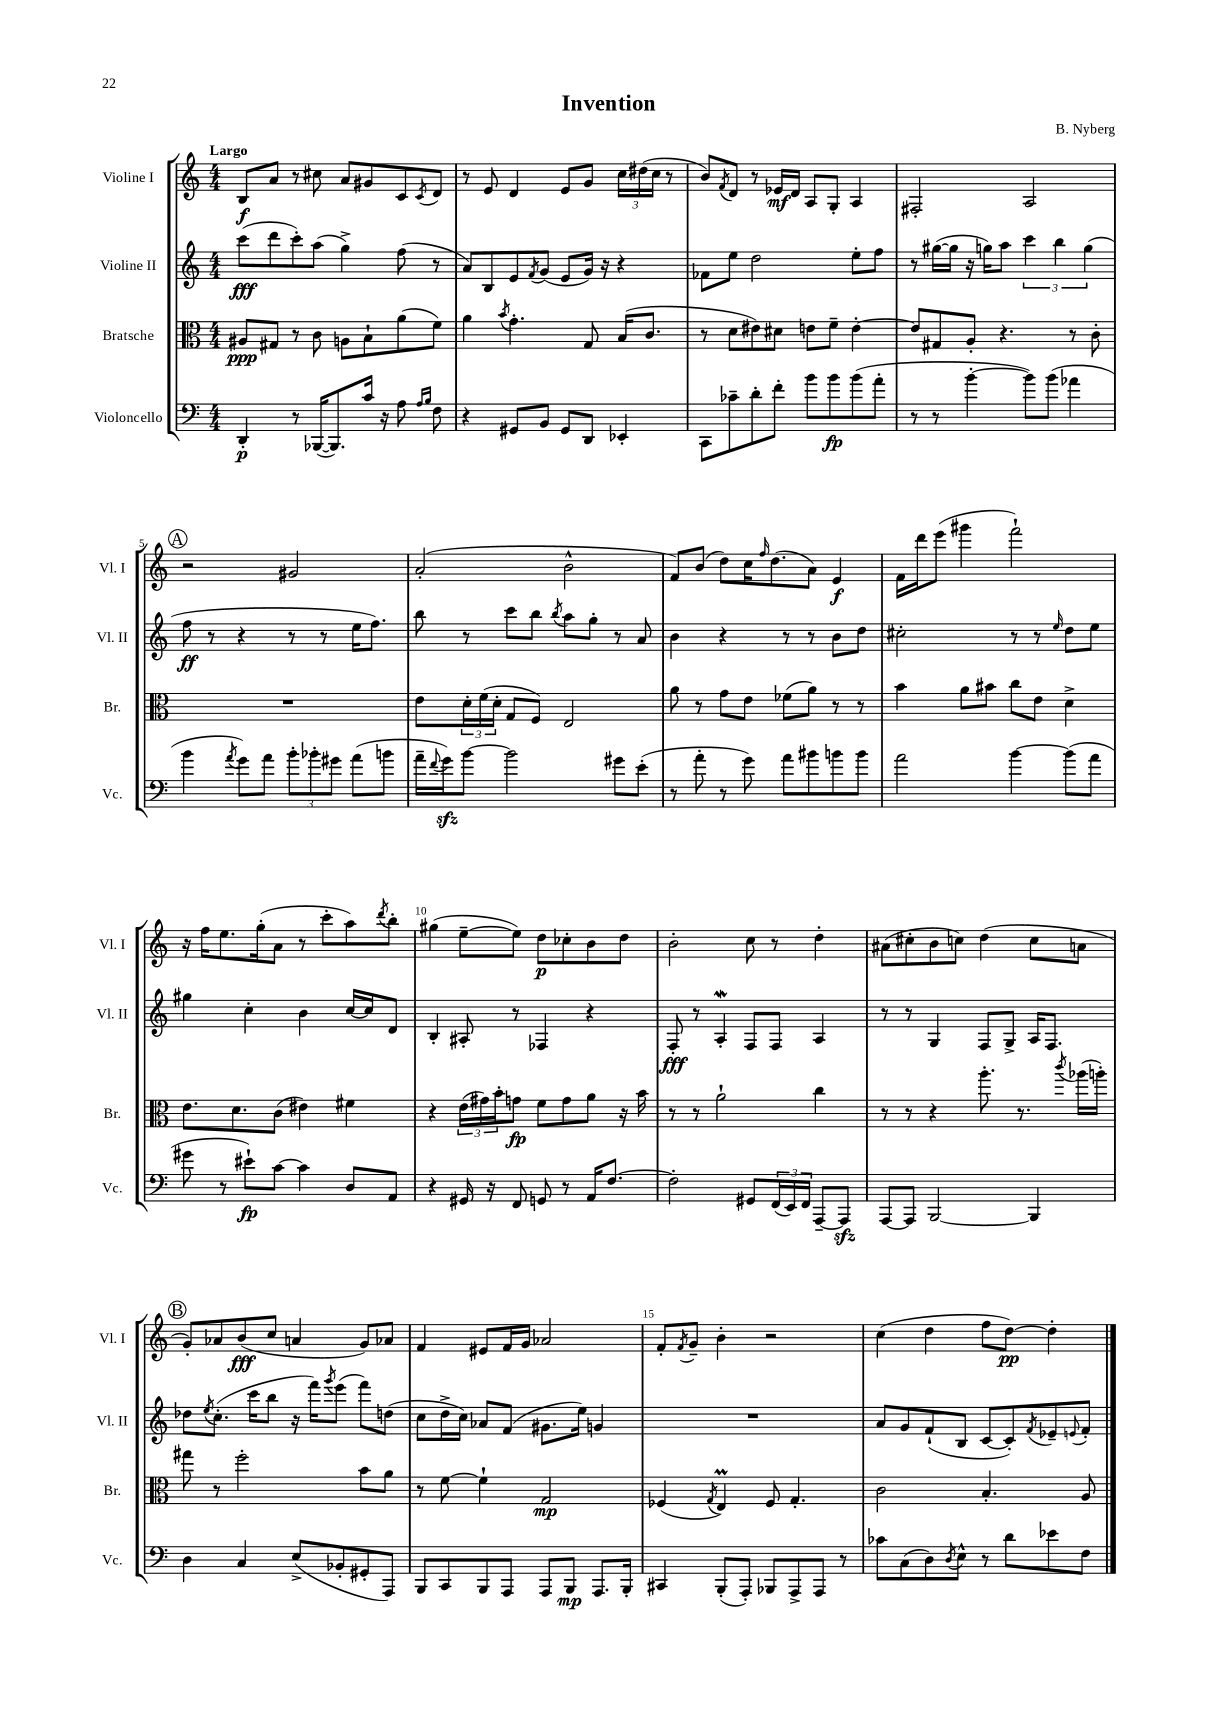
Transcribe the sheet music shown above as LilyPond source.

\header { title = "Invention" composer = "B. Nyberg" }
<<
\new StaffGroup <<
\new Staff = "s0" \with { instrumentName = "Violine I" shortInstrumentName = "Vl. I" } {
    \clef treble \key c \major \numericTimeSignature \time 4/4 \tempo "Largo"
    b8\f a'8 r8 cis''8 a'8 gis'8 c'8 \acciaccatura { c'8 } d'8 |
    r8 e'8 d'4 e'8 g'8 \tuplet 3/2 { c''16 dis''16( c''16 } r8 |
    b'8) \acciaccatura { f'8 } d'8 r8 ees'16\mf d'16 a8 g8-. a4 |
    fis2-. a2 |
    \mark \markup { \circle "A" } r2 gis'2 |
    a'2-.( b'2-^ |
    f'8) b'8( d''8) c''16 \grace { f''16 } d''8.( a'8) e'4\f |
    f'16 d'''16 e'''8( gis'''4 f'''2-!) |
    r16 f''16 e''8. g''16-.( a'8 r8 c'''8-. a''8) \acciaccatura { d'''8 } b''8-. |
    gis''4( e''8~-- e''8) d''8\p ces''8-. b'8 d''8 |
    b'2-. c''8 r8 d''4-. |
    ais'8( cis''8-. b'8 c''8) d''4( c''8 a'8 |
    \mark \markup { \circle "B" } g'8-.) aes'8 b'8\fff( c''8 a'4 g'8) aes'8 |
    f'4 eis'8 f'16 g'16 aes'2 |
    f'8-. \acciaccatura { f'8 } g'8-- b'4-. r2 |
    c''4( d''4 f''8 d''8~\pp) d''4-. \bar "|." |
}
\new Staff = "s1" \with { instrumentName = "Violine II" shortInstrumentName = "Vl. II" } {
    \clef treble \key c \major \numericTimeSignature \time 4/4
    c'''8\fff( d'''8 c'''8-.) a''8( g''4->) f''8( r8 |
    a'8) b8 e'8 \acciaccatura { f'8 } g'8( e'8 g'16) r16 r4 |
    fes'8 e''8 d''2 e''8-. f''8 |
    r8 gis''16~( gis''16 r16 g''16) a''8 \tuplet 3/2 { c'''4 b''4 g''4( } |
    \mark \markup { \circle "A" } f''8\ff r8 r4 r8 r8 e''16 f''8.) |
    b''8 r8 c'''8 b''8 \acciaccatura { b''8 } a''8 g''8-. r8 a'8 |
    b'4 r4 r8 r8 b'8 d''8 |
    cis''2-. r8 r8 \grace { e''16 } d''8 e''8 |
    gis''4 c''4-. b'4 c''16~ c''16 d'8 |
    b4-. ais8-. r8 fes4 r4 |
    f8-.\fff r8 a4-.\mordent f8 f8 a4 |
    r8 r8 g4 f8 g8-> a16 f8. |
    \mark \markup { \circle "B" } des''8 \acciaccatura { e''8 } c''8.-.( c'''16 b''8 r16 f'''16) \acciaccatura { g'''8 } e'''8( f'''8) d''8( |
    c''8 d''16-> c''16) aes'8 f'8( gis'8. e''16) g'4 |
    R1 |
    a'8 g'8 f'8-!( b8 c'8~ c'8-.) \acciaccatura { f'8 } ees'8-- \appoggiatura { e'8 } f'8-. \bar "|." |
}
\new Staff = "s2" \with { instrumentName = "Bratsche" shortInstrumentName = "Br." } {
    \clef alto \key c \major \numericTimeSignature \time 4/4
    ais8\ppp gis8 r8 c'8 a8 b8-! a'8( f'8) |
    a'4 \acciaccatura { b'8 } g'4.-. g8 b16( c'8. |
    r8 d'8 eis'8) dis'8 e'8 f'8-- e'4~-. |
    e'8 gis8 a8-. r4. r8 c'8-. |
    \mark \markup { \circle "A" } R1 |
    e'8 \tuplet 3/2 { d'16-. f'16( d'16-. } g8 f8) e2 |
    a'8 r8 g'8 e'8 fes'8( a'8) r8 r8 |
    b'4 a'8 bis'8 c''8 e'8 d'4-> |
    e'8. d'8. c'8( eis'4) fis'4 |
    r4 \tuplet 3/2 { e'16( gis'16) b'16-. } g'8\fp f'8 g'8 a'8 r16 b'16 |
    r8 r8 a'2-! c''4 |
    r8 r8 r4 a''8.-. r8. \acciaccatura { c'''8 } aes''16( a''16-.) |
    \mark \markup { \circle "B" } gis''8 r8 f''2-. b'8 a'8 |
    r8 f'8~ f'4-! g2\mp |
    fes4( \acciaccatura { g8 } e4\prall) fes8 g4.-. |
    c'2 b4.-. a8 \bar "|." |
}
\new Staff = "s3" \with { instrumentName = "Violoncello" shortInstrumentName = "Vc." } {
    \clef bass \key c \major \numericTimeSignature \time 4/4
    d,4-.\p r8 bes,,16~( bes,,8.) c'16 r16 a8 \grace { a16 b16 } f8 |
    r4 gis,8 b,8 gis,8 d,8 ees,4-. |
    c,8 ces'8-- d'8-. f'8-. b'8 b'8\fp b'8( a'8-. |
    r8 r8 b'4~-. b'8) b'8( aes'4 |
    \mark \markup { \circle "A" } b'4 \acciaccatura { a'8 } g'8) a'8 \tuplet 3/2 { b'8-. bes'8-. gis'8 } a'8( b'8 |
    a'16-- \appoggiatura { f'8 } g'16\sfz) b'8~ b'2 gis'8 e'8-.( |
    r8 a'8-. r8 g'8) a'8 bis'8 b'8 b'8 |
    a'2 b'4~ b'8( a'8 |
    gis'8 r8 eis'8-!\fp) c'8~ c'4 d8 a,8 |
    r4 gis,16 r16 f,8 g,8 r8 a,16 f8.~ |
    f2-. gis,8 \tuplet 3/2 { f,16( e,16) f,16 } a,,8~-- a,,8\sfz |
    a,,8~ a,,8 b,,2~ b,,4 |
    \mark \markup { \circle "B" } d4 c4 e8->( bes,8-. gis,8-. a,,8) |
    b,,8 c,8 b,,8 a,,8 a,,8 b,,8\mp a,,8. b,,16-. |
    cis,4 b,,8-.( a,,8-.) bes,,8 a,,8-> a,,8 r8 |
    ces'8 c8( d8) \acciaccatura { d8 } e8-^ r8 d'8 ees'8 f8 \bar "|." |
}
>>
>>
\layout { \context { \Score \override BarNumber.break-visibility = ##(#f #t #t) barNumberVisibility = #(every-nth-bar-number-visible 5) } }
